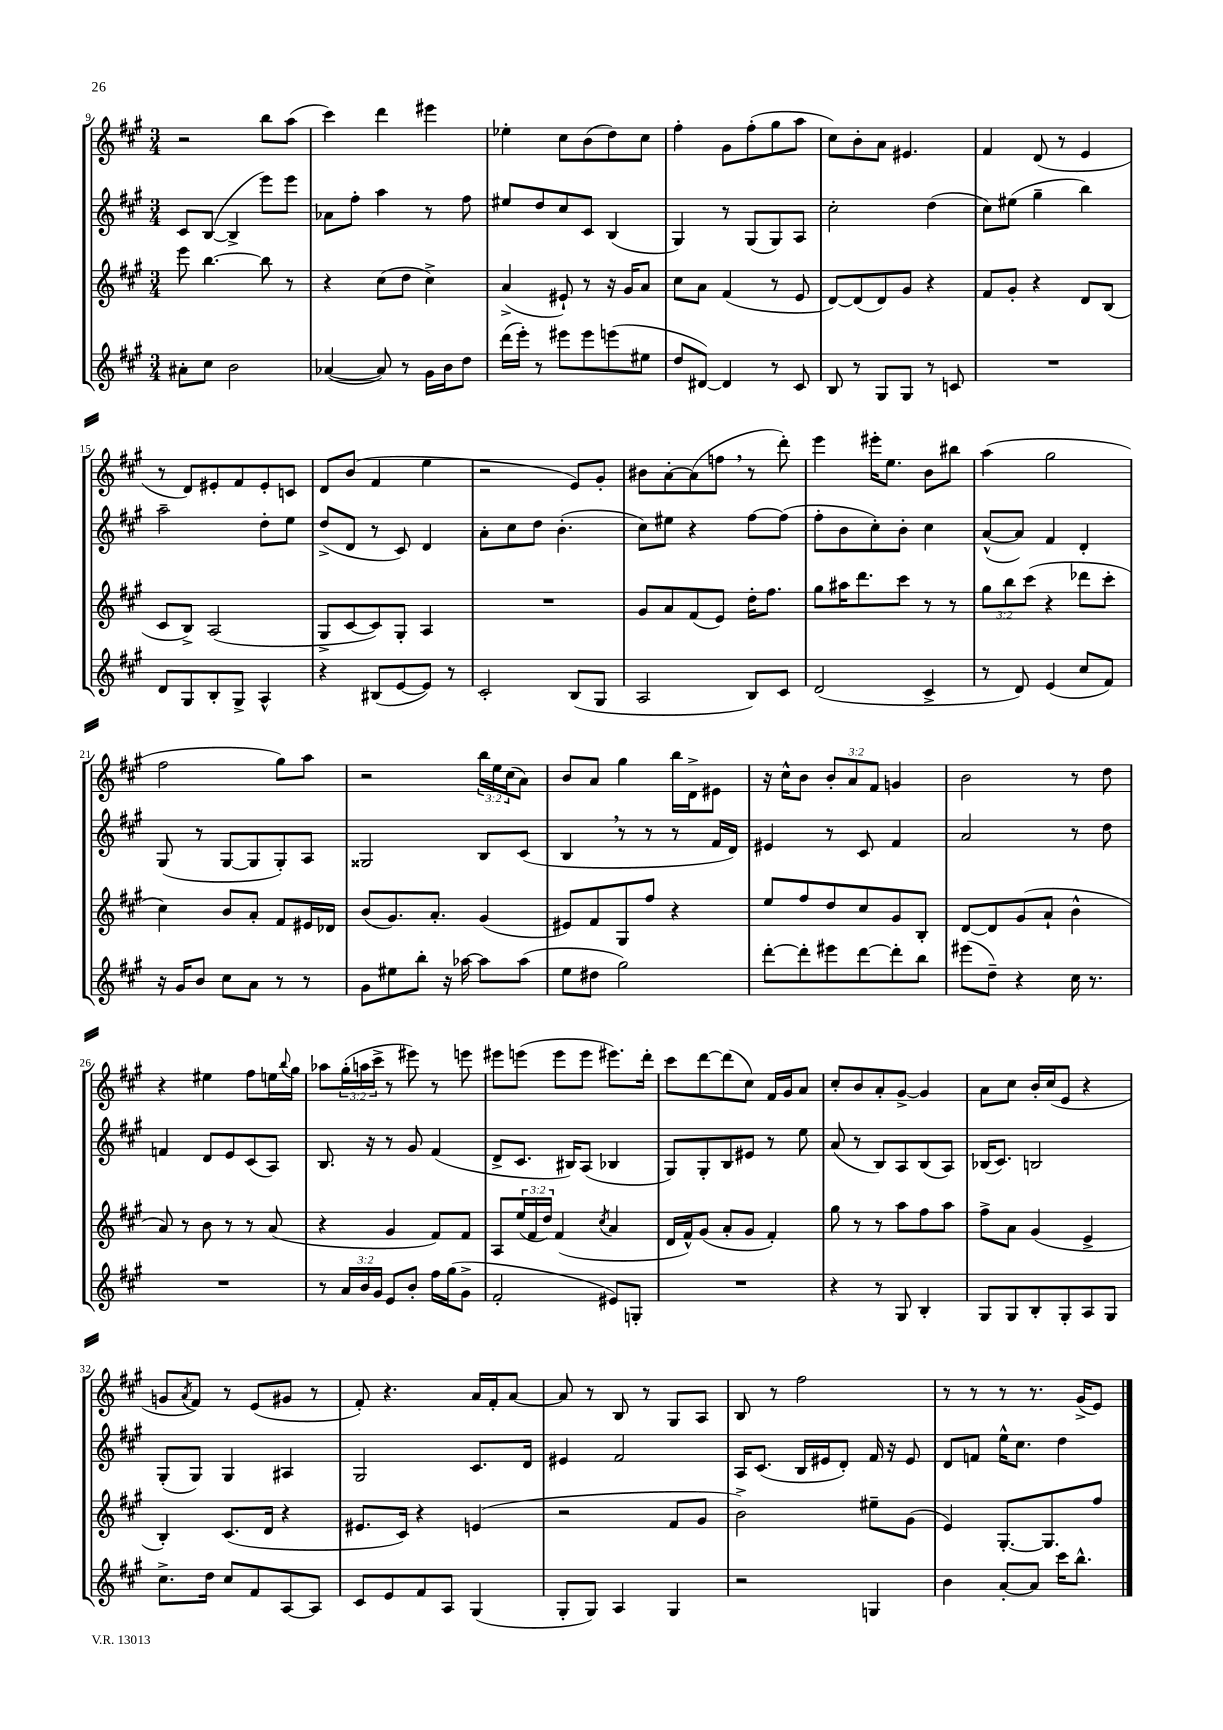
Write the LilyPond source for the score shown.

<<
\new StaffGroup <<
\new Staff = "s0" {
    \clef treble \key a \major \numericTimeSignature \time 3/4 \override Staff.TupletNumber.text = #tuplet-number::calc-fraction-text
    r2 b''8 a''8( |
    cis'''4) d'''4 eis'''4 |
    ees''4-. cis''8 b'8( d''8) cis''8 |
    fis''4-. gis'8 fis''8-.( gis''8 a''8 |
    cis''8) b'8-. a'8 eis'4. |
    fis'4 d'8( r8 e'4 |
    r8 d'8) eis'8-. fis'8 eis'8-. c'8 |
    d'8 b'8( fis'4 e''4 |
    r2 e'8) gis'8-. |
    bis'8 a'8~-. a'8( f''8 \breathe r8 d'''8-.) |
    e'''4 eis'''16-. e''8. b'8 bis''8 |
    a''4( gis''2 |
    fis''2 gis''8) a''8 |
    r2 \tuplet 3/2 { b''16 e''16 cis''16( } a'8) |
    b'8 a'8 gis''4 b''16 d'16-> eis'8 |
    r16 cis''16-^ b'8 \tuplet 3/2 { b'8-. a'8 fis'8 } g'4 |
    b'2 r8 d''8 |
    r4 eis''4 fis''8 e''16 \appoggiatura { b''8 } gis''16 |
    aes''8 \tuplet 3/2 { gis''16-.( a''16 cis'''16-> } r8 eis'''8) r8 e'''8 |
    eis'''8 e'''8( e'''8 e'''8 eis'''8.) d'''16-. |
    cis'''8 d'''8~ d'''8( cis''8) fis'16 gis'16 a'8 |
    cis''8-. b'8 a'8-. gis'8~-> gis'4 |
    a'8 cis''8 b'16-. cis''16( e'8 r4 |
    g'8 \acciaccatura { a'8 } fis'8) r8 e'8( gis'8 r8 |
    fis'8-.) r4. a'16 fis'16-. a'8~ |
    a'8 r8 b8 r8 gis8 a8 |
    b8 r8 fis''2 |
    r8 r8 r8 r8. gis'16->( e'8) \bar "|." |
}
\new Staff = "s1" {
    \clef treble \key a \major \numericTimeSignature \time 3/4
    cis'8 b8~( b4-> e'''8) e'''8 |
    aes'8 fis''8-. a''4 r8 fis''8 |
    eis''8 d''8 cis''8 cis'8 b4( |
    gis4) r8 gis8( gis8) a8 |
    cis''2-. d''4( |
    cis''8) eis''8( gis''4-- b''4) |
    a''2-- d''8-. e''8 |
    d''8->( d'8 r8 cis'8) d'4 |
    a'8-. cis''8 d''8 b'4.-.( |
    cis''8) eis''8 r4 fis''8~ fis''8( |
    fis''8-. b'8 cis''8-.) b'8-. cis''4 |
    a'8~-^( a'8) fis'4 d'4-. |
    gis8( r8 gis8~ gis8 gis8-.) a8 |
    gisis2 b8 cis'8( |
    b4 \breathe r8 r8 r8 fis'16 d'16) |
    eis'4 r8 cis'8 fis'4 |
    a'2 r8 d''8 |
    f'4 d'8 e'8 cis'8( a8) |
    b8. r16 r8 gis'8 fis'4( |
    d'8-> cis'8. bis16) a8( bes4 |
    gis8) gis8-. b8 eis'8 r8 e''8 |
    a'8( r8 b8) a8 b8( a8) |
    bes16( cis'8.) b2 |
    gis8-.( gis8) gis4 ais4 |
    gis2 cis'8. d'16 |
    eis'4 fis'2 |
    a16 cis'8.( b16 eis'16 d'8-.) fis'16 r16 eis'8 |
    d'8 f'8 e''16-^ cis''8. d''4 \bar "|." |
}
\new Staff = "s2" {
    \clef treble \key a \major \numericTimeSignature \time 3/4 \override Staff.TupletNumber.text = #tuplet-number::calc-fraction-text
    e'''8 b''4.~ b''8 r8 |
    r4 cis''8( d''8 cis''4->) |
    a'4->( eis'8-!) r8 r16 gis'16 a'8 |
    cis''8 a'8 fis'4( r8 e'8 |
    d'8~) d'8( d'8) gis'8 r4 |
    fis'8 gis'8-. r4 d'8 b8( |
    cis'8 b8->) a2( |
    gis8-> cis'8~ cis'8) gis8-. a4 |
    R2. |
    gis'8 a'8 fis'8( e'8) d''16-. fis''8. |
    gis''8 ais''16 d'''8. cis'''8 r8 r8 |
    \tuplet 3/2 { gis''8 b''8 cis'''8( } r4 des'''8 cis'''8-. |
    cis''4) b'8 a'8-. fis'8 eis'16 des'16 |
    b'8( gis'8.) a'8.-. gis'4( |
    eis'8) fis'8 gis8 fis''8 r4 |
    e''8 fis''8 d''8 cis''8 gis'8 b8-. |
    d'8~ d'8 gis'8( a'8-! b'4-^ |
    a'8) r8 b'8 r8 r8 a'8( |
    r4 gis'4 fis'8) fis'8 |
    a8 \tuplet 3/2 { e''16( fis'16 d''16) } fis'4( \acciaccatura { cis''8 } a'4 |
    d'16 fis'16-^) gis'8( a'8-. gis'8 fis'4-.) |
    gis''8 r8 r8 a''8 fis''8 a''8 |
    fis''8-> a'8 gis'4( e'4-> |
    b4-.) cis'8.( d'16 r4 |
    eis'8. cis'16) r4 e'4( |
    r2 fis'8 gis'8 |
    b'2->) eis''8-- gis'8( |
    e'4) gis8.~-. gis8. fis''8 \bar "|." |
}
\new Staff = "s3" {
    \clef treble \key a \major \numericTimeSignature \time 3/4 \override Staff.TupletNumber.text = #tuplet-number::calc-fraction-text
    ais'8-. cis''8 b'2 |
    aes'4~( aes'8) r8 gis'16 b'16 d''8 |
    d'''16( e'''16-.) r8 eis'''8 eis'''8 e'''8( eis''8 |
    d''8 dis'8~) dis'4 r8 cis'8 |
    b8 r8 gis8 gis8 r8 c'8 |
    R2. |
    d'8 gis8 b8-. gis8-> a4-^ |
    r4 bis8( e'8~ e'8) r8 |
    cis'2-. b8( gis8 |
    a2 b8) cis'8 |
    d'2( cis'4-> |
    r8 d'8) e'4( cis''8 fis'8) |
    r16 gis'16 b'8 cis''8 a'8 r8 r8 |
    gis'8 eis''8 b''8-. r16 aes''16~ aes''8 aes''8( |
    e''8 dis''8 gis''2) |
    d'''8~-. d'''8-. eis'''8 d'''8~ d'''8-. b''8 |
    eis'''8( d''8--) r4 cis''16 r8. |
    R2. |
    r8 \tuplet 3/2 { a'16 b'16 gis'16 } e'8 b'8-. fis''16 gis''16( gis'8-> |
    fis'2-. eis'8) g8-. |
    R2. |
    r4 r8 gis8 b4-. |
    gis8 gis8 b8-. gis8-. a8 gis8 |
    cis''8.-> d''16 cis''8 fis'8 a8~ a8 |
    cis'8 e'8 fis'8 a8 gis4( |
    gis8-. gis8) a4 gis4 |
    r2 g4 |
    b'4 a'8~-. a'8 cis'''16 b''8.-^ \bar "|." |
}
>>
>>
\layout { \context { \Score currentBarNumber = #9 } }
